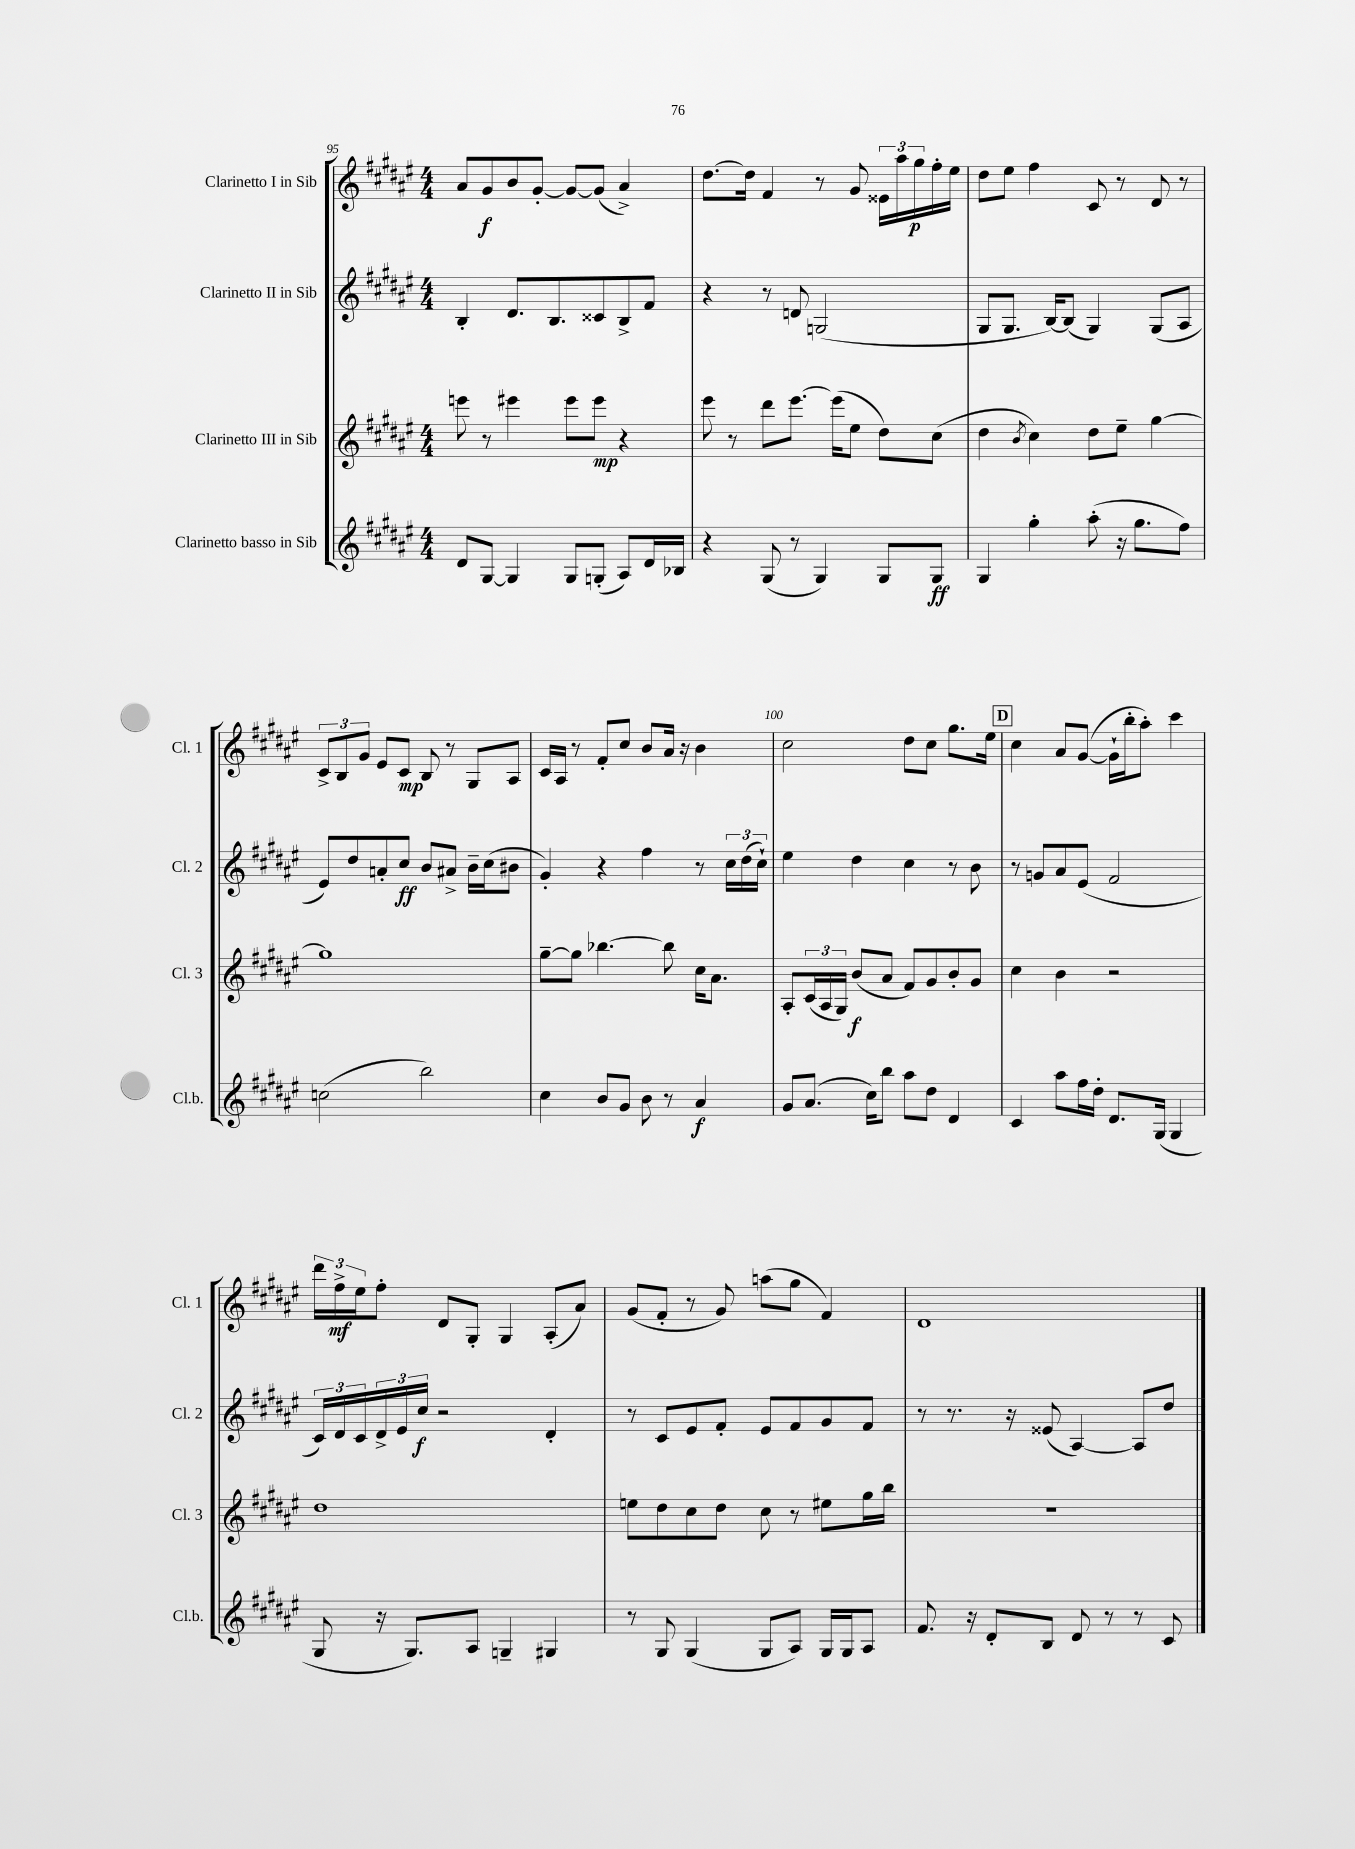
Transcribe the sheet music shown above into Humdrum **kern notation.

**kern	**dynam	**kern	**dynam	**kern	**dynam	**kern	**dynam
*part4	*part4	*part3	*part3	*part2	*part2	*part1	*part1
*staff4	*staff4	*staff3	*staff3	*staff2	*staff2	*staff1	*staff1
*I"Clarinetto basso in Sib	*	*I"Clarinetto III in Sib	*	*I"Clarinetto II in Sib	*	*I"Clarinetto I in Sib	*
*I'Cl.b.	*	*I'Cl. 3	*	*I'Cl. 2	*	*I'Cl. 1	*
*clefG2	*	*clefG2	*	*clefG2	*	*clefG2	*
*k[f#c#g#d#a#e#]	*	*k[f#c#g#d#a#e#]	*	*k[f#c#g#d#a#e#]	*	*k[f#c#g#d#a#e#]	*
*M4/4	*	*M4/4	*	*M4/4	*	*M4/4	*
=95	=95	=95	=95	=95	=95	=95	=95
8d#/L	.	8eeen\	.	4B'/	.	8a#/L	.
[8G#/J	.	8r	.	.	.	8g#/	f
4G#/]	.	4eee#X\	.	8.d#/L	.	8b/	.
.	.	.	.	.	.	[8g#'/J	.
.	.	.	.	8.B/	.	.	.
8G#/L	.	8eee#\L	.	.	.	8g#/L_	.
(8Gn'/J	.	8eee#\J	mp	8c##X/	.	(8g#/J]	.
8A#/L)	.	4r	.	8B^/	.	4a#^/)	.
16d#/L	.	.	.	8f#/J	.	.	.
16B-X/JJ	.	.	.	.	.	.	.
=96	=96	=96	=96	=96	=96	=96	=96
4r	.	8eee#\	.	4r	.	[8.dd#\L	.
.	.	8r	.	.	.	.	.
.	.	.	.	.	.	16dd#\Jk]	.
(8G#/	.	8ddd#\L	.	8r	.	4f#/	.
8r	.	[8.eee#\J	.	8dn/	.	.	.
4G#/)	.	.	.	(2Gn/	.	8r	.
.	.	(16eee#\KL]	.	.	.	.	.
.	.	8ee#\J	.	.	.	8g#/	.
8G#/L	.	8dd#\L)	.	.	.	24e##X\LL	.
.	.	.	.	.	.	24aa#\	.
.	.	.	.	.	.	24gg#\	p
8G#/J	ff	(8cc#\J	.	.	.	16ff#'\	.
.	.	.	.	.	.	16ee#\JJ	.
=97	=97	=97	=97	=97	=97	=97	=97
4G#/	.	4dd#\	.	8G#/L	.	8dd#\L	.
.	.	.	.	8.G#/J	.	8ee#\J	.
.	.	8qb/	.	.	.	.	.
4gg#'\	.	4cc#\)	.	.	.	4ff#\	.
.	.	.	.	[16B/KL)	.	.	.
.	.	.	.	(8B/J]	.	.	.
(8aa#'\	.	8dd#\L	.	4G#/)	.	8c#/	.
16r	.	8ee#~\J	.	.	.	8r	.
8.gg#\L	.	.	.	.	.	.	.
.	.	[4gg#\	.	(8G#/L	.	8d#/	.
8ff#\J)	.	.	.	8A#/J	.	8r	.
!!LO:LB:g=z
=98	=98	=98	=98	=98	=98	=98	=98
(2ccn\	.	1gg#]	.	8e#/L)	.	12c#^/L	.
.	.	.	.	.	.	12B/	.
.	.	.	.	8dd#/	.	.	.
.	.	.	.	.	.	12g#/J	.
.	.	.	.	8an'/	.	8e#/L	.
.	.	.	.	8cc#/J	ff	8c#/J	mp
2bb\)	.	.	.	8b/L	.	8B/	.
.	.	.	.	8a#X^/J	.	8r	.
.	.	.	.	16b~\LL	.	8G#/L	.
.	.	.	.	(16cc#\J	.	.	.
.	.	.	.	8b#X\J	.	8A#/J	.
=99	=99	=99	=99	=99	=99	=99	=99
4cc#\	.	[8gg#~\L	.	4g#'/)	.	16c#/LL	.
.	.	.	.	.	.	16A#/JJ	.
.	.	8gg#\J]	.	.	.	8r	.
8b/L	.	[4.bb-X\	.	4r	.	8f#'/L	.
8g#/J	.	.	.	.	.	8cc#/J	.
8b\	.	.	.	4ff#\	.	8b/L	.
8r	.	8bb-\]	.	.	.	16a#/Jk	.
.	.	.	.	.	.	16r	.
4a#/	f	16cc#\KL	.	8r	.	4b\	.
.	.	8.a#\J	.	.	.	.	.
.	.	.	.	24cc#\LL	.	.	.
.	.	.	.	(24dd#\	.	.	.
.	.	.	.	24cc#`\JJ)	.	.	.
=100	=100	=100	=100	=100	=100	=100	=100
8g#/L	.	8A#'/L	.	4ee#\	.	2cc#\	.
(8.a#/J	.	(24c#/L	.	.	.	.	.
.	.	24A#/	.	.	.	.	.
.	.	24G#/JJ)	.	.	.	.	.
.	.	(8b/L	f	4dd#\	.	.	.
16cc#\KL)	.	.	.	.	.	.	.
8bb\J	.	8a#/J	.	.	.	.	.
8aa#\L	.	8f#/L)	.	4cc#\	.	8dd#\L	.
8dd#\J	.	8g#/	.	.	.	8cc#\J	.
4d#/	.	8b'/	.	8r	.	8.gg#\L	.
.	.	8g#/J	.	8b\	.	.	.
.	.	.	.	.	.	16ee#\Jk	.
!!LO:REH:place=s1:t=D
=101	=101	=101	=101	=101	=101	=101	=101
4c#/	.	4cc#\	.	8r	.	4cc#\	.
.	.	.	.	8gn/L	.	.	.
8aa#\L	.	4b\	.	8a#/	.	8a#/L	.
16ff#\L	.	.	.	(8e#/J	.	([8g#/J	.
16dd#'\JJ	.	.	.	.	.	.	.
8.d#/L	.	2r	.	2f#/	.	16g#`\LL]	.
.	.	.	.	.	.	16bb'\J	.
.	.	.	.	.	.	8aa#'\J)	.
(16G#/Jk	.	.	.	.	.	.	.
4G#/	.	.	.	.	.	4ccc#\	.
!!LO:LB:g=z
=102	=102	=102	=102	=102	=102	=102	=102
8G#/	.	1dd#	.	24c#/LL)	.	24ddd#\LL	.
.	.	.	.	24d#/	.	24ff#^\	mf
.	.	.	.	24c#/	.	24ee#\J	.
16r	.	.	.	24d#^/	.	8ff#'\J	.
.	.	.	.	24e#/	.	.	.
8.G#/L)	.	.	.	.	.	.	.
.	.	.	.	24cc#/JJ	f	.	.
.	.	.	.	2r	.	8d#/L	.
8A#/J	.	.	.	.	.	8G#'/J	.
4Gn~/	.	.	.	.	.	4G#/	.
4G#X/	.	.	.	4d#'/	.	(8A#'/L	.
.	.	.	.	.	.	8a#/J)	.
=103	=103	=103	=103	=103	=103	=103	=103
8r	.	8een\L	.	8r	.	(8g#/L	.
8G#/	.	8dd#\	.	8c#/L	.	8f#'/J	.
(4G#/	.	8cc#\	.	8e#/	.	8r	.
.	.	8dd#\J	.	8f#'/J	.	8g#/)	.
8G#/L	.	8cc#\	.	8e#/L	.	(8aan\L	.
8A#/J)	.	8r	.	8f#/	.	8gg#\J	.
16G#/LL	.	8ee#X\L	.	8g#/	.	4f#/)	.
16G#/J	.	.	.	.	.	.	.
8A#/J	.	16gg#\L	.	8f#/J	.	.	.
.	.	16bb\JJ	.	.	.	.	.
=104	=104	=104	=104	=104	=104	=104	=104
8.f#/	.	1r	.	8r	.	1d#	.
.	.	.	.	8.r	.	.	.
16r	.	.	.	.	.	.	.
8d#'/L	.	.	.	.	.	.	.
.	.	.	.	16r	.	.	.
8B/J	.	.	.	(8e##X/	.	.	.
8d#/	.	.	.	[4A#/)	.	.	.
8r	.	.	.	.	.	.	.
8r	.	.	.	8A#/L]	.	.	.
8c#/	.	.	.	8dd#/J	.	.	.
==	==	==	==	==	==	==	==
*-	*-	*-	*-	*-	*-	*-	*-
